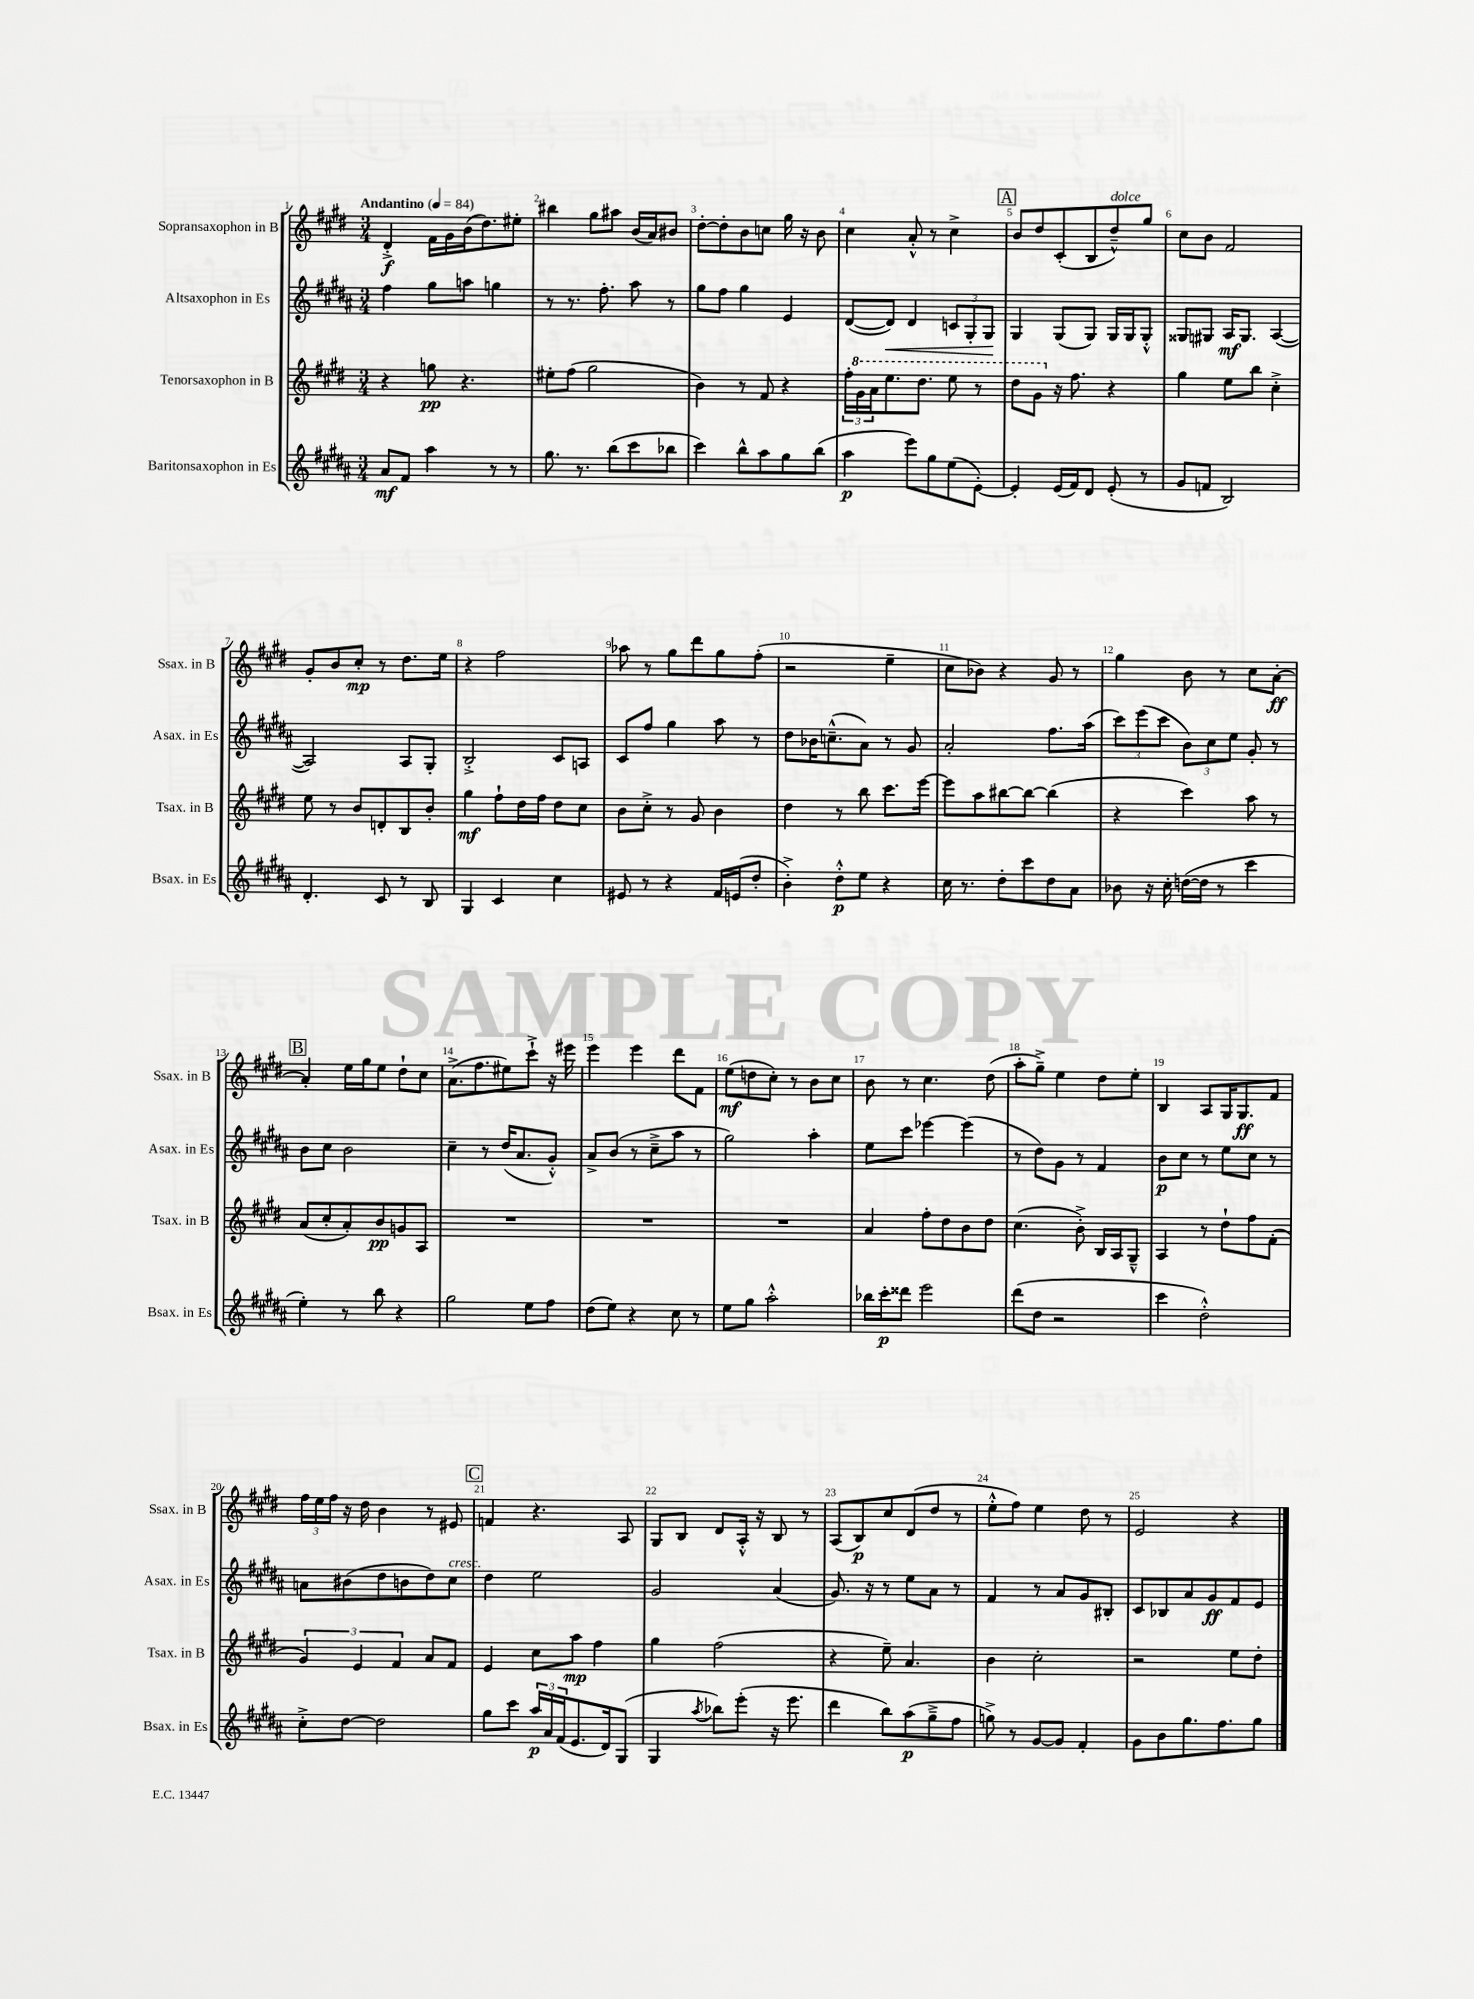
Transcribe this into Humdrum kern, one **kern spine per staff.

**kern	**dynam	**kern	**dynam	**kern	**dynam	**kern	**dynam
*part4	*part4	*part3	*part3	*part2	*part2	*part1	*part1
*staff4	*staff4	*staff3	*staff3	*staff2	*staff2	*staff1	*staff1
*I"Baritonsaxophon in Es	*	*I"Tenorsaxophon in B	*	*I"Altsaxophon in Es	*	*I"Sopransaxophon in B	*
*I'Bsax. in Es	*	*I'Tsax. in B	*	*I'Asax. in Es	*	*I'Ssax. in B	*
*clefG2	*	*clefG2	*	*clefG2	*	*clefG2	*
*k[f#c#g#d#a#]	*	*k[f#c#g#d#]	*	*k[f#c#g#d#a#]	*	*k[f#c#g#d#]	*
*M3/4	*	*M3/4	*	*M3/4	*	*M3/4	*
*MM84	*	*MM84	*	*MM84	*	*MM84	*
=1	=1	=1	=1	=1	=1	=1	=1
!	!	!	!	!	!	!LO:TX:a:B:t=Andantino	!
8a#/L	mf	4r	.	4ff#\	.	4d#'^/	f
8f#/J	.	.	.	.	.	.	.
4aa#\	.	8ggn\	pp	8gg#\L	.	16f#\LL	.
.	.	.	.	.	.	16g#\	.
.	.	4.r	.	8aan\J	.	(16b\J	.
.	.	.	.	.	.	8.dd#\)	.
8r	.	.	.	4ggn\	.	.	.
8r	.	.	.	.	.	8ee#X'\J	.
=2	=2	=2	=2	=2	=2	=2	=2
8.gg#\	.	8ee#X'\L	.	8r	.	4bb#X\	.
.	.	(8ff#\J	.	8.r	.	.	.
8.r	.	.	.	.	.	.	.
.	.	2gg#\	.	.	.	8gg#\L	.
.	.	.	.	8.ff#'\	.	.	.
(8bb\L	.	.	.	.	.	8aa#X\J	.
8ccc#\	.	.	.	8aa#\	.	(16b/LL	.
.	.	.	.	.	.	16a/J)	.
8bb-X\J	.	.	.	8r	.	8b#X/J	.
=3	=3	=3	=3	=3	=3	=3	=3
4ccc#\)	.	4b\)	.	8gg#\L	.	[8dd#'\L	.
.	.	.	.	8ff#\J	.	8dd#'\]	.
8bb^^\L	.	8r	.	4gg#\	.	8b\	.
8aa#\	.	8f#/	.	.	.	8ccn\J	.
8gg#\	.	4r	.	4e/	.	16gg#\	.
.	.	.	.	.	.	16r	.
(8bb\J	.	.	.	.	.	8b\	.
=4	=4	=4	=4	=4	=4	=4	=4
4aa#\	p	24ff#'\LL	.	([8d#/L	.	4cc#\	.
*	*	*8va	*	*	*	*	*
.	.	24gg#\	.	.	.	.	.
.	.	24aa\J	.	.	.	.	.
!	!	!	!	!	!LO:HP:b	!	!
.	.	8.eee\	.	8d#/J])	<	.	.
8eee\L)	.	.	.	4d#/	.	8a'^^/	.
.	.	8.ddd#\J	.	.	.	.	.
8gg#\	.	.	.	.	.	8r	.
(8ee\	.	8eee\	.	12cn/L	.	4cc#^\	.
.	.	.	.	12G#'/	.	.	.
[8e'\J)	.	8r	.	.	.	.	.
.	.	.	.	12G#/J	.	.	.
.	.	.	.	.	[	.	.
!!LO:REH:place=s1:t=A
=5	=5	=5	=5	=5	=5	=5	=5
4e'/]	.	8ddd#\L	.	4G#/	.	8b/L	.
.	.	8gg#\J	.	.	.	8dd#/	.
*	*	*X8va	*	*	*	*	*
(16e/LL	.	16r	.	(8G#/L	.	(8c#'/	.
16f#/J)	.	8.ff#\	.	.	.	.	.
8d#/J	.	.	.	8G#/J)	.	8B/	.
!	!	!	!	!	!	!LO:TX:a:i:t=dolce	!
(8e'/	.	4r	.	16G#/LL	.	8dd#~^^/)	.
.	.	.	.	16G#/J	.	.	.
8r	.	.	.	8G#'^^/J	.	8gg#/J	.
=6	=6	=6	=6	=6	=6	=6	=6
8g#/L	.	4gg#\	.	8G##X/L	.	8cc#\L	.
8fn/J	.	.	.	8G#X/J	.	8b\J	.
2B/)	.	8ee\L	.	16A#/KL	mf	2f#/	.
.	.	.	.	8.G#/J	.	.	.
.	.	8bb\J	.	.	.	.	.
.	.	4cc#'^\	.	([4A#/	.	.	.
!!LO:LB:g=z
=7	=7	=7	=7	=7	=7	=7	=7
4.d#'/	.	8ee\	.	2A#/])	.	8g#'/L	.
.	.	8r	.	.	.	8b/	.
.	.	8b/L	.	.	.	8cc#'/J	mp
8c#/	.	8dn'/	.	.	.	8r	.
8r	.	8B/	.	8A#/L	.	8.dd#\L	.
8B/	.	8b'/J	.	8G#'/J	.	.	.
.	.	.	.	.	.	16ee\Jk	.
=8	=8	=8	=8	=8	=8	=8	=8
4G#/	.	4gg#\	mf	2B'^/	.	4r	.
4c#/	.	8ff#`\L	.	.	.	2ff#\	.
.	.	16dd#\L	.	.	.	.	.
.	.	16ff#\JJ	.	.	.	.	.
4cc#\	.	8dd#\L	.	8c#/L	.	.	.
.	.	8cc#\J	.	8An/J	.	.	.
=9	=9	=9	=9	=9	=9	=9	=9
8e#X/	.	8b\L	.	8c#/L	.	8aa-X\	.
8r	.	8cc#'^\J	.	8ff#/J	.	8r	.
4r	.	8r	.	4gg#\	.	8gg#\L	.
.	.	8g#/	.	.	.	8ddd#\	.
16f#/LL	.	4b\	.	8aa#\	.	8gg#\	.
(16en/J	.	.	.	.	.	.	.
8dd#'/J	.	.	.	8r	.	(8ff#'\J	.
=10	=10	=10	=10	=10	=10	=10	=10
4b'^\)	.	4dd#\	.	8dd#\L	.	2r	.
.	.	.	.	16b-X\K	.	.	.
.	.	.	.	(8.ccn~^^\	.	.	.
8dd#'^^\L	p	8r	.	.	.	.	.
8ee\J	.	8bb\	.	8a#\J)	.	.	.
4r	.	8.ccc#\L	.	8r	.	4ee~\	.
.	.	.	.	8g#/	.	.	.
.	.	[16eee\Jk	.	.	.	.	.
=11	=11	=11	=11	=11	=11	=11	=11
16cc#\	.	8eee\L]	.	2a#'/	.	8cc#\L	.
8.r	.	.	.	.	.	.	.
.	.	8aa\	.	.	.	8b-X\J)	.
8dd#'\L	.	[8bb#X\	.	.	.	4r	.
8ccc#\	.	8bb#\J_	.	.	.	.	.
8dd#\	.	(4bb#\]	.	8.ff#\L	.	8g#/	.
8a#\J	.	.	.	.	.	8r	.
.	.	.	.	(16aa#\Jk	.	.	.
=12	=12	=12	=12	=12	=12	=12	=12
8b-X\	.	4r	.	12ccc#\L)	.	4gg#\	.
.	.	.	.	(12eee\	.	.	.
16r	.	.	.	.	.	.	.
.	.	.	.	12ccc#\J	.	.	.
16cc#'\	.	.	.	.	.	.	.
([16ddn\LL	.	4ccc#\)	.	12b\L)	.	8b\	.
16dd\JJ]	.	.	.	.	.	.	.
.	.	.	.	12cc#\	.	.	.
8r	.	.	.	.	.	8r	.
.	.	.	.	12ee\J	.	.	.
4ccc#\	.	8aa\	.	8g#'/	.	8cc#\L	.
.	.	8r	.	8r	.	[8a'\J	ff
!!LO:LB:g=z
!!LO:REH:place=s1:t=B
=13	=13	=13	=13	=13	=13	=13	=13
4ee'\)	.	(8a/L	.	8b\L	.	4a'/]	.
.	.	8cc#'/	.	8cc#\J	.	.	.
8r	.	8a'/)	.	2b\	.	16ee\LL	.
.	.	.	.	.	.	16gg#\J	.
8bb\	.	8b/	pp	.	.	8ee\J	.
4r	.	8gn/	.	.	.	8dd#`\L	.
.	.	8A/J	.	.	.	8cc#\J	.
=14	=14	=14	=14	=14	=14	=14	=14
2gg#\	.	2.r	.	4cc#~\	.	(8.a^\L	.
.	.	.	.	.	.	8.ff#\	.
.	.	.	.	8r	.	.	.
.	.	.	.	(16dd#/KL	.	8ee#X\)	.
.	.	.	.	8.a#/	.	.	.
8ee\L	.	.	.	.	.	8ccc#`^\J	.
8ff#\J	.	.	.	8g#'^^/J)	.	16r	.
.	.	.	.	.	.	16eee#X\	.
=15	=15	=15	=15	=15	=15	=15	=15
(8dd#\L	.	2.r	.	8a#^/L	.	4eee\	.
8ee\J)	.	.	.	(8b/J	.	.	.
4r	.	.	.	8r	.	4eee\	.
.	.	.	.	8cc#~^\L	.	.	.
8cc#\	.	.	.	8aa#\J	.	8ddd#\L	.
8r	.	.	.	8r	.	8f#\J	.
=16	=16	=16	=16	=16	=16	=16	=16
8ee\L	.	2.r	.	2gg#\)	.	(8ee\L	mf
8gg#\J	.	.	.	.	.	8ddn\	.
2aa#'^^\	.	.	.	.	.	8cc#'\J)	.
.	.	.	.	.	.	8r	.
.	.	.	.	4aa#'\	.	8b\L	.
.	.	.	.	.	.	8cc#\J	.
=17	=17	=17	=17	=17	=17	=17	=17
16bb-X\LL	.	4a/	.	8ee\L	.	8b\	.
16ccc#'\J	p	.	.	.	.	.	.
8ddd##X\J	.	.	.	8ccc#\J	.	8r	.
2eee\	.	8ff#'\L	.	[4eee-X\	.	4.cc#\	.
.	.	8dd#\	.	.	.	.	.
.	.	8b\	.	(4eee-\]	.	.	.
.	.	8dd#\J	.	.	.	(8dd#\	.
=18	=18	=18	=18	=18	=18	=18	=18
(8ddd#\L	.	(4.cc#\	.	8r	.	8aa'\L	.
8dd#\J	.	.	.	8dd#\L)	.	8gg#~^\J)	.
2r	.	.	.	8g#\J	.	4ee\	.
.	.	8b'^\)	.	8r	.	.	.
.	.	16B/LL	.	4f#/	.	8dd#\L	.
.	.	16A/J	.	.	.	.	.
.	.	8G#~^^/J	.	.	.	8ee'\J	.
=19	=19	=19	=19	=19	=19	=19	=19
4ccc#\	.	4A/	.	8b\L	p	4B/	.
.	.	.	.	8cc#\J	.	.	.
2dd#'^^\)	.	8r	.	8r	.	8A/L	.
.	.	8dd#`\L	.	8ee\L	.	16G#/K	.
.	.	.	.	.	.	8.G#/	ff
.	.	8ff#\	.	8cc#\J	.	.	.
.	.	(8f#'\J	.	8r	.	8f#/J	.
!!LO:LB:g=z
=20	=20	=20	=20	=20	=20	=20	=20
8cc#'^\L	.	6g#/)	.	8an\L	.	24ff#\LL	.
.	.	.	.	.	.	24ee\	.
.	.	.	.	.	.	24ff#\JJ	.
[8dd#\J	.	.	.	(8b#X\	.	16r	.
.	.	6e/	.	.	.	.	.
.	.	.	.	.	.	16dd#\	.
2dd#\]	.	.	.	8dd#\	.	4b\	.
.	.	6f#/	.	.	.	.	.
.	.	.	.	8bn\	.	.	.
.	.	8a/L	.	8dd#\)	.	8r	.
!	!	!	!	!LO:TX:a:i:t=cresc.	!	!	!
.	.	8f#/J	.	8cc#\J	.	8e#X/	.
!!LO:REH:place=s1:t=C
=21	=21	=21	=21	=21	=21	=21	=21
8gg#\L	.	4e/	.	4dd#\	.	4fn/	.
8ccc#\J	.	.	.	.	.	.	.
24aa#/LL	p	8cc#\L	.	2ee\	.	4.r	.
24a#/	.	.	.	.	.	.	.
(24f#/J	.	.	.	.	.	.	.
8.e/	.	8aa\J	mp	.	.	.	.
.	.	4ff#\	.	.	.	.	.
16d#/k)	.	.	.	.	.	.	.
(8G#/J	.	.	.	.	.	8A/	.
=22	=22	=22	=22	=22	=22	=22	=22
4G#/	.	4gg#\	.	2g#/	.	8G#/L	.
.	.	.	.	.	.	8B/J	.
8qaa#/	.	.	.	.	.	.	.
8bb-X\L)	.	(2ff#\	.	.	.	8d#/L	.
(8eee'\J	.	.	.	.	.	16A'^^/Jk	.
.	.	.	.	.	.	16r	.
16r	.	.	.	(4a#/	.	8B/	.
8.eee\	.	.	.	.	.	.	.
.	.	.	.	.	.	8r	.
=23	=23	=23	=23	=23	=23	=23	=23
4ddd#\	.	4r	.	8.g#/)	.	(8A/L	.
.	.	.	.	.	.	8B/)	p
.	.	.	.	16r	.	.	.
8bb\L)	.	8ee~\)	.	8r	.	8cc#/	.
(8aa#\	p	4.a/	.	8ee\L	.	(8d#/	.
8gg#~^\	.	.	.	8a#\J	.	8dd#/J	.
8ff#\J	.	.	.	8r	.	8r	.
=24	=24	=24	=24	=24	=24	=24	=24
8ggn^\)	.	4b\	.	4f#/	.	8ee'^^\L	.
8r	.	.	.	.	.	8ff#\J)	.
[8g#/L	.	2cc#'\	.	8r	.	4ee\	.
8g#/J]	.	.	.	8a#/L	.	.	.
4f#'/	.	.	.	8g#/	.	8dd#\	.
.	.	.	.	8B#X'/J	.	8r	.
=25	=25	=25	=25	=25	=25	=25	=25
8g#\L	.	2r	.	8c#/L	.	2e/	.
8b\	.	.	.	8B-X/	.	.	.
8.gg#\	.	.	.	8a#/	.	.	.
.	.	.	.	8g#/	ff	.	.
8.ff#\	.	.	.	.	.	.	.
.	.	8ee\L	.	8f#/	.	4r	.
8gg#\J	.	8dd#'\J	.	8e/J	.	.	.
==	==	==	==	==	==	==	==
*-	*-	*-	*-	*-	*-	*-	*-
